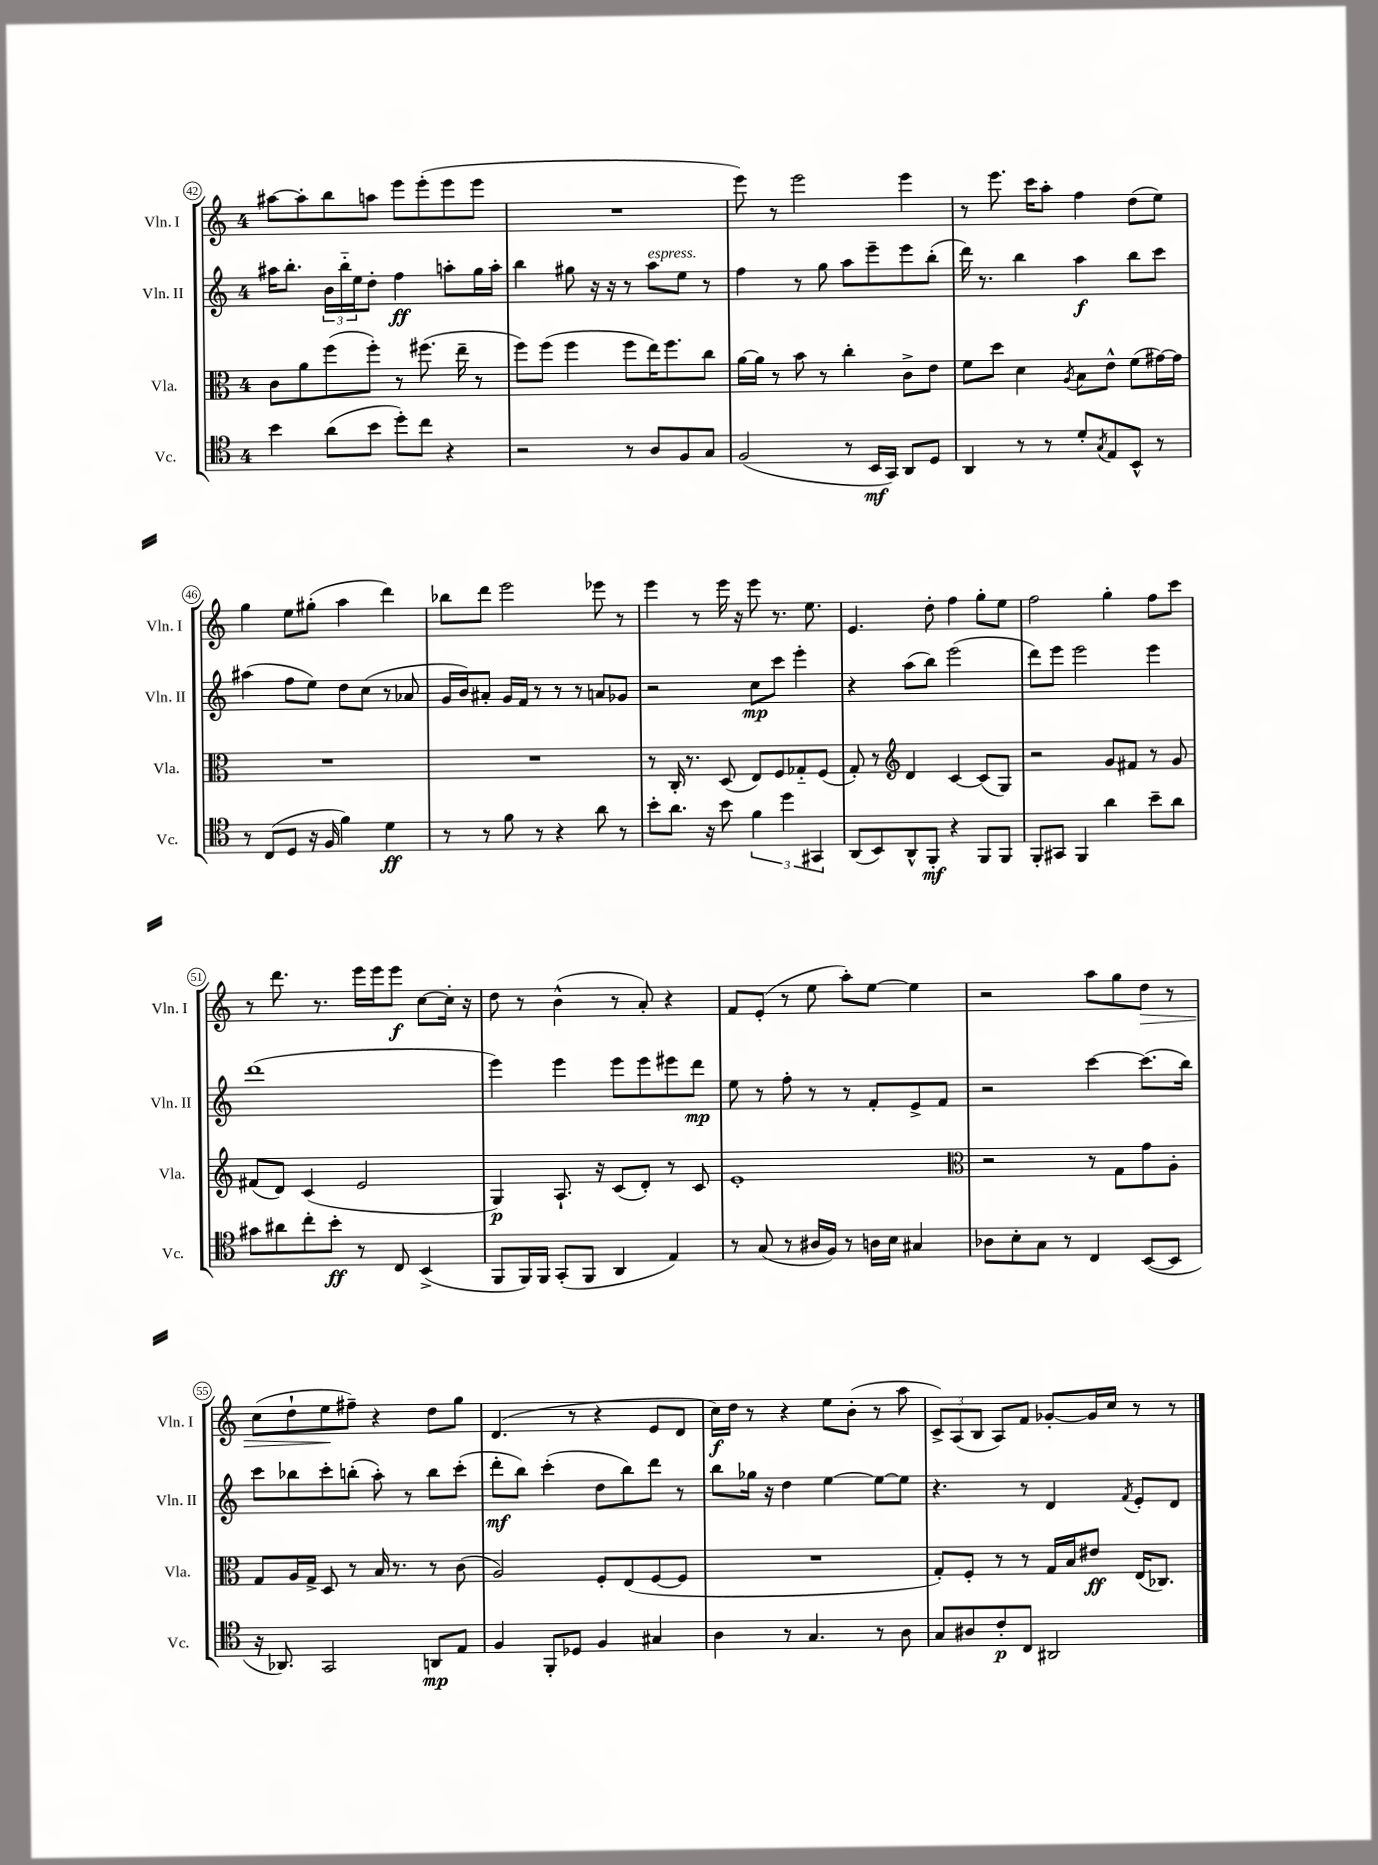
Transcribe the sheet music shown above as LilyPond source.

<<
\new StaffGroup <<
\new Staff = "s0" \with { instrumentName = "Vln. I" shortInstrumentName = "Vln. I" } {
    \clef treble \key c \major \once \override Staff.TimeSignature.style = #'single-digit \time 4/4
    ais''8~ ais''8-. b''8 a''8 e'''8 e'''8-.( e'''8 e'''8 |
    R1 |
    e'''8) r8 e'''2 e'''4 |
    r8 e'''8. c'''16 a''8-. f''4 d''8( e''8) |
    g''4 e''8 gis''8-.( a''4 d'''4) |
    bes''8 d'''8 e'''2 ees'''8 r8 |
    e'''4 r8 e'''16 r16 e'''8 r8. e''8. |
    e'4. d''8-. f''4 g''8-. e''8 |
    f''2 g''4-. f''8 c'''8 |
    r8 d'''8. r8. e'''16 e'''16 e'''8\f c''8~ c''16-. r16 |
    d''8 r8 b'4-^( r8 a'8-.) r4 |
    f'8 e'8-.( r8 e''8 a''8-.) e''8~ e''4 |
    r2 a''8 g''8 d''8\> r8 |
    c''8( d''8-! e''8\! fis''8--) r4 d''8 g''8 |
    d'4.( r8 r4 e'8 d'8 |
    c''16\f) d''16 r8 r4 e''8 b'8-.( r8 a''8 |
    \tuplet 3/2 { c'8->) a8( b8 } a8) f'8 ges'8~-. ges'16 c''16 r8 r8 \bar "|." |
}
\new Staff = "s1" \with { instrumentName = "Vln. II" shortInstrumentName = "Vln. II" } {
    \clef treble \key c \major \once \override Staff.TimeSignature.style = #'single-digit \time 4/4
    ais''16 b''8.-. \tuplet 3/2 { b'16 b''16-_ e''16 } d''8-. f''4\ff a''8-. g''16 a''16-. |
    b''4 gis''8 r16 r16 r8 a''8^\markup { \italic "espress." } e''8 r8 |
    f''4 r8 g''8 a''8 e'''8-- e'''8 b''8-.( |
    d'''16) r8. b''4 a''4\f b''8 c'''8 |
    ais''4( f''8 e''8) d''8 c''8( r8 aes'8 |
    g'16 b'16) ais'8-. g'16 f'16 r8 r8 r8 a'8 ges'8 |
    r2 c''8\mp c'''8 e'''4-. |
    r4 a''8( b''8) e'''2( |
    d'''8) e'''8 e'''2 e'''4 |
    d'''1( |
    e'''4) e'''4 e'''8 e'''8 eis'''8 d'''8\mp |
    e''8 r8 f''8-. r8 r8 f'8-. e'8-> f'8 |
    r2 c'''4~ c'''8.( b''16) |
    c'''8 bes''8 c'''8-. b''8-.( a''8-.) r8 b''8 c'''8-.( |
    d'''8-.\mf b''8) c'''4-.( d''8 b''8) d'''8 r8 |
    b''8 ges''16 r16 d''4 e''4~ e''8~ e''8 |
    r4. r8 d'4 \acciaccatura { f'8 } e'8-. d'8 \bar "|." |
}
\new Staff = "s2" \with { instrumentName = "Vla." shortInstrumentName = "Vla." } {
    \clef alto \key c \major \once \override Staff.TimeSignature.style = #'single-digit \time 4/4
    c'8 a'8 f''8( f''8-.) r8 fis''8.( e''16-- r8 |
    f''8) f''8( f''4 f''8 e''16) f''8. c''8 |
    a'16~ a'16 r8 b'8 r8 c''4-. c'8-> e'8 |
    f'8 d''8 d'4 \acciaccatura { a8 } b8 e'8-^ f'8( gis'16~) gis'16 |
    R1 |
    R1 |
    r8 c16-. r8. d8( e8) f8 ges8-_ f8( |
    g8-.) r8 \clef treble d'4 c'4~ c'8( g8) |
    r2 g'8 fis'8 r8 g'8 |
    fis'8( d'8) c'4( e'2 |
    g4\p) a8.-! r16 c'8( d'8-.) r8 c'8 |
    e'1-. |
    \clef alto r2 r8 g8 g'8 a8-. |
    g8 a16 g16-> d8 r8 b16 r8. r8 c'8( |
    a2) f8-. e8( f8~ f8 |
    R1 |
    g8-.) f8-. r8 r8 g16 b16 eis'8\ff e16( ces8.) \bar "|." |
}
\new Staff = "s3" \with { instrumentName = "Vc." shortInstrumentName = "Vc." } {
    \clef tenor \key c \major \once \override Staff.TimeSignature.style = #'single-digit \time 4/4
    b'4 a'8( b'8 d''8-.) c''8 r4 |
    r2 r8 a8 f8 g8 |
    f2( r8 b,16\mf g,16) a,8 d8 |
    a,4 r8 r8 d'8-. \acciaccatura { g8 } e8 b,8-^ r8 |
    r8 c8( d8 r16 f16 f'4) d'4\ff |
    r8 r8 f'8 r8 r4 a'8 r8 |
    b'8-. a'8. r16 b'8 \tuplet 3/2 { f'4 d''4 gis,4 } |
    a,8( b,8) a,8-^ f,8-.\mf r4 f,8 f,8 |
    f,8-. gis,8 f,4 a'4 b'8-- a'8 |
    gis'8 ais'8 c''8-. b'8-.\ff r8 c8 b,4->( |
    f,8 f,16) f,16 g,8-.( f,8 a,4 e4) |
    r8 g8( r8 ais16 f16) r8 a16 b16 gis4 |
    aes8 b8-. g8 r8 c4 b,8~( b,8 |
    r16 aes,8.) g,2 a,8\mp e8 |
    f4 f,8-. des8 f4 gis4 |
    a4 r8 g4. r8 a8 |
    g8 ais8 c'8-.\p c8 ais,2 \bar "|." |
}
>>
>>
\layout { \context { \Score currentBarNumber = #42 \override BarNumber.stencil = #(make-stencil-circler 0.1 0.3 ly:text-interface::print) } }
